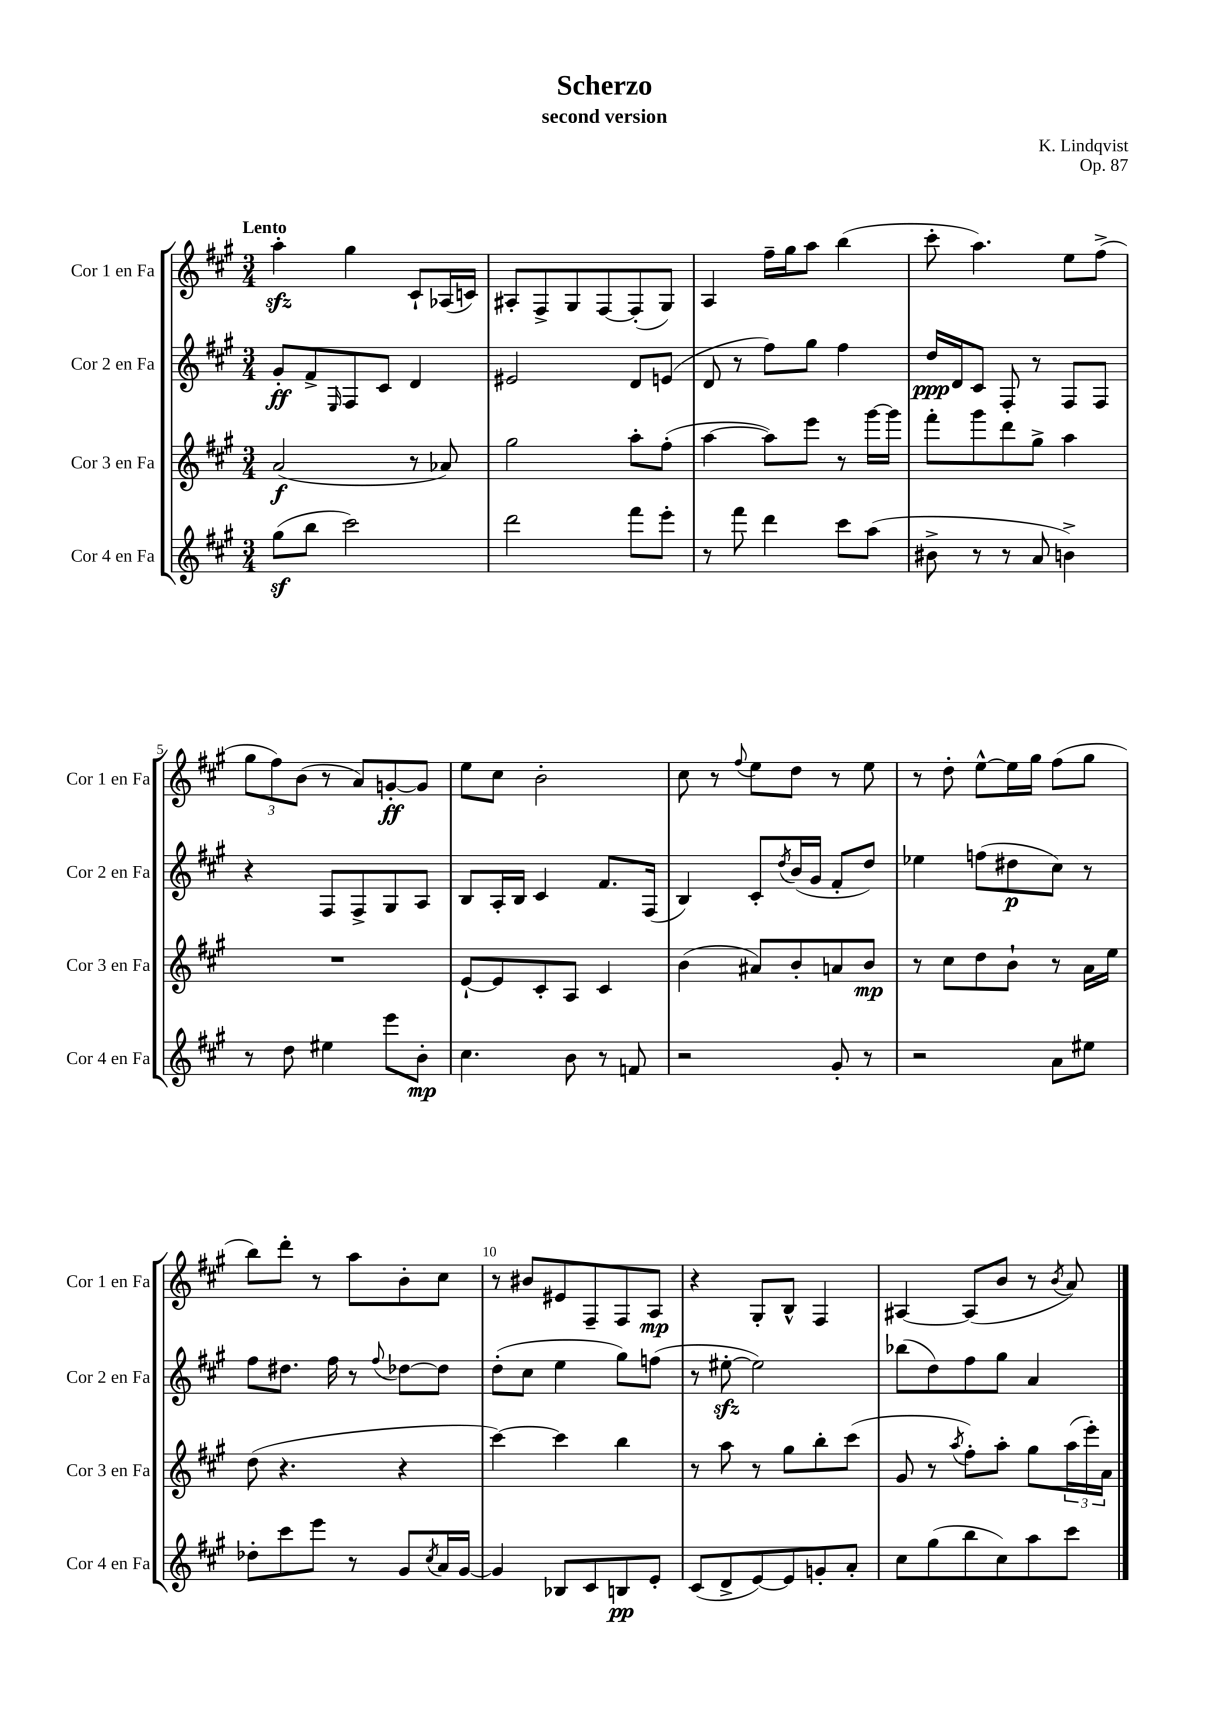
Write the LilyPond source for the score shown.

\header { title = "Scherzo" composer = "K. Lindqvist" subtitle = "second version" opus = "Op. 87" }
<<
\new StaffGroup <<
\new Staff = "s0" \with { instrumentName = "Cor 1 en Fa" shortInstrumentName = "Cor 1 en Fa" } {
    \clef treble \key a \major \numericTimeSignature \time 3/4 \tempo "Lento"
    a''4-.\sfz gis''4 cis'8-! aes16( c'16) |
    ais8-. fis8-> gis8 fis8~ fis8-.( gis8) |
    a4 fis''16-- gis''16 a''8 b''4( |
    cis'''8-. a''4.) e''8 fis''8->( |
    \tuplet 3/2 { gis''8 fis''8) b'8( } r8 a'8) g'8~-.\ff g'8 |
    e''8 cis''8 b'2-. |
    cis''8 r8 \appoggiatura { fis''8 } e''8 d''8 r8 e''8 |
    r8 d''8-. e''8~-^ e''16 gis''16 fis''8( gis''8 |
    b''8) d'''8-. r8 a''8 b'8-. cis''8 |
    r8 bis'8 eis'8 fis8-- fis8 a8\mp |
    r4 gis8-. b8-^ fis4 |
    ais4~ ais8( b'8 r8 \acciaccatura { b'8 } a'8) \bar "|." |
}
\new Staff = "s1" \with { instrumentName = "Cor 2 en Fa" shortInstrumentName = "Cor 2 en Fa" } {
    \clef treble \key a \major \numericTimeSignature \time 3/4
    gis'8-.\ff fis'8-> \grace { e16 } fis8 cis'8 d'4 |
    eis'2 d'8 e'8( |
    d'8 r8 fis''8) gis''8 fis''4 |
    d''16\ppp d'16 cis'8 fis8-. r8 fis8 fis8 |
    r4 fis8 fis8-> gis8 a8 |
    b8 a16-. b16 cis'4 fis'8. fis16( |
    b4) cis'8-. \acciaccatura { d''8 } b'16( gis'16 fis'8-. d''8) |
    ees''4 f''8( dis''8\p cis''8) r8 |
    fis''8 dis''8. fis''16 r8 \appoggiatura { fis''8 } des''8~ des''8 |
    d''8-.( cis''8 e''4 gis''8) f''8( |
    r8 eis''8~-.\sfz eis''2) |
    bes''8( d''8) fis''8 gis''8 a'4 \bar "|." |
}
\new Staff = "s2" \with { instrumentName = "Cor 3 en Fa" shortInstrumentName = "Cor 3 en Fa" } {
    \clef treble \key a \major \numericTimeSignature \time 3/4
    a'2\f( r8 aes'8) |
    gis''2 a''8-. fis''8-.( |
    a''4~ a''8) e'''8 r8 gis'''16~ gis'''16 |
    fis'''8-. gis'''8 d'''8 gis''8-> a''4 |
    R2. |
    e'8~-! e'8 cis'8-. a8 cis'4 |
    b'4( ais'8) b'8-. a'8 b'8\mp |
    r8 cis''8 d''8 b'8-! r8 a'16 e''16 |
    d''8( r4. r4 |
    cis'''4~) cis'''4 b''4 |
    r8 a''8 r8 gis''8 b''8-. cis'''8( |
    gis'8 r8 \acciaccatura { a''8 } fis''8-.) a''8-. gis''8 \tuplet 3/2 { a''16( e'''16-.) a'16 } \bar "|." |
}
\new Staff = "s3" \with { instrumentName = "Cor 4 en Fa" shortInstrumentName = "Cor 4 en Fa" } {
    \clef treble \key a \major \numericTimeSignature \time 3/4
    gis''8\sf( b''8 cis'''2) |
    d'''2 fis'''8 e'''8-. |
    r8 fis'''8 d'''4 cis'''8 a''8( |
    bis'8-> r8 r8 a'8 b'4->) |
    r8 d''8 eis''4 e'''8 b'8-.\mp |
    cis''4. b'8 r8 f'8 |
    r2 gis'8-. r8 |
    r2 a'8 eis''8 |
    des''8-. cis'''8 e'''8 r8 gis'8 \acciaccatura { cis''8 } a'16 gis'16~ |
    gis'4 bes8 cis'8 b8\pp e'8-. |
    cis'8( d'8-> e'8~) e'8 g'8-. a'8-. |
    cis''8 gis''8( b''8 cis''8) a''8 cis'''8 \bar "|." |
}
>>
>>
\layout { \context { \Score \override BarNumber.break-visibility = ##(#f #t #t) barNumberVisibility = #(every-nth-bar-number-visible 5) } }
